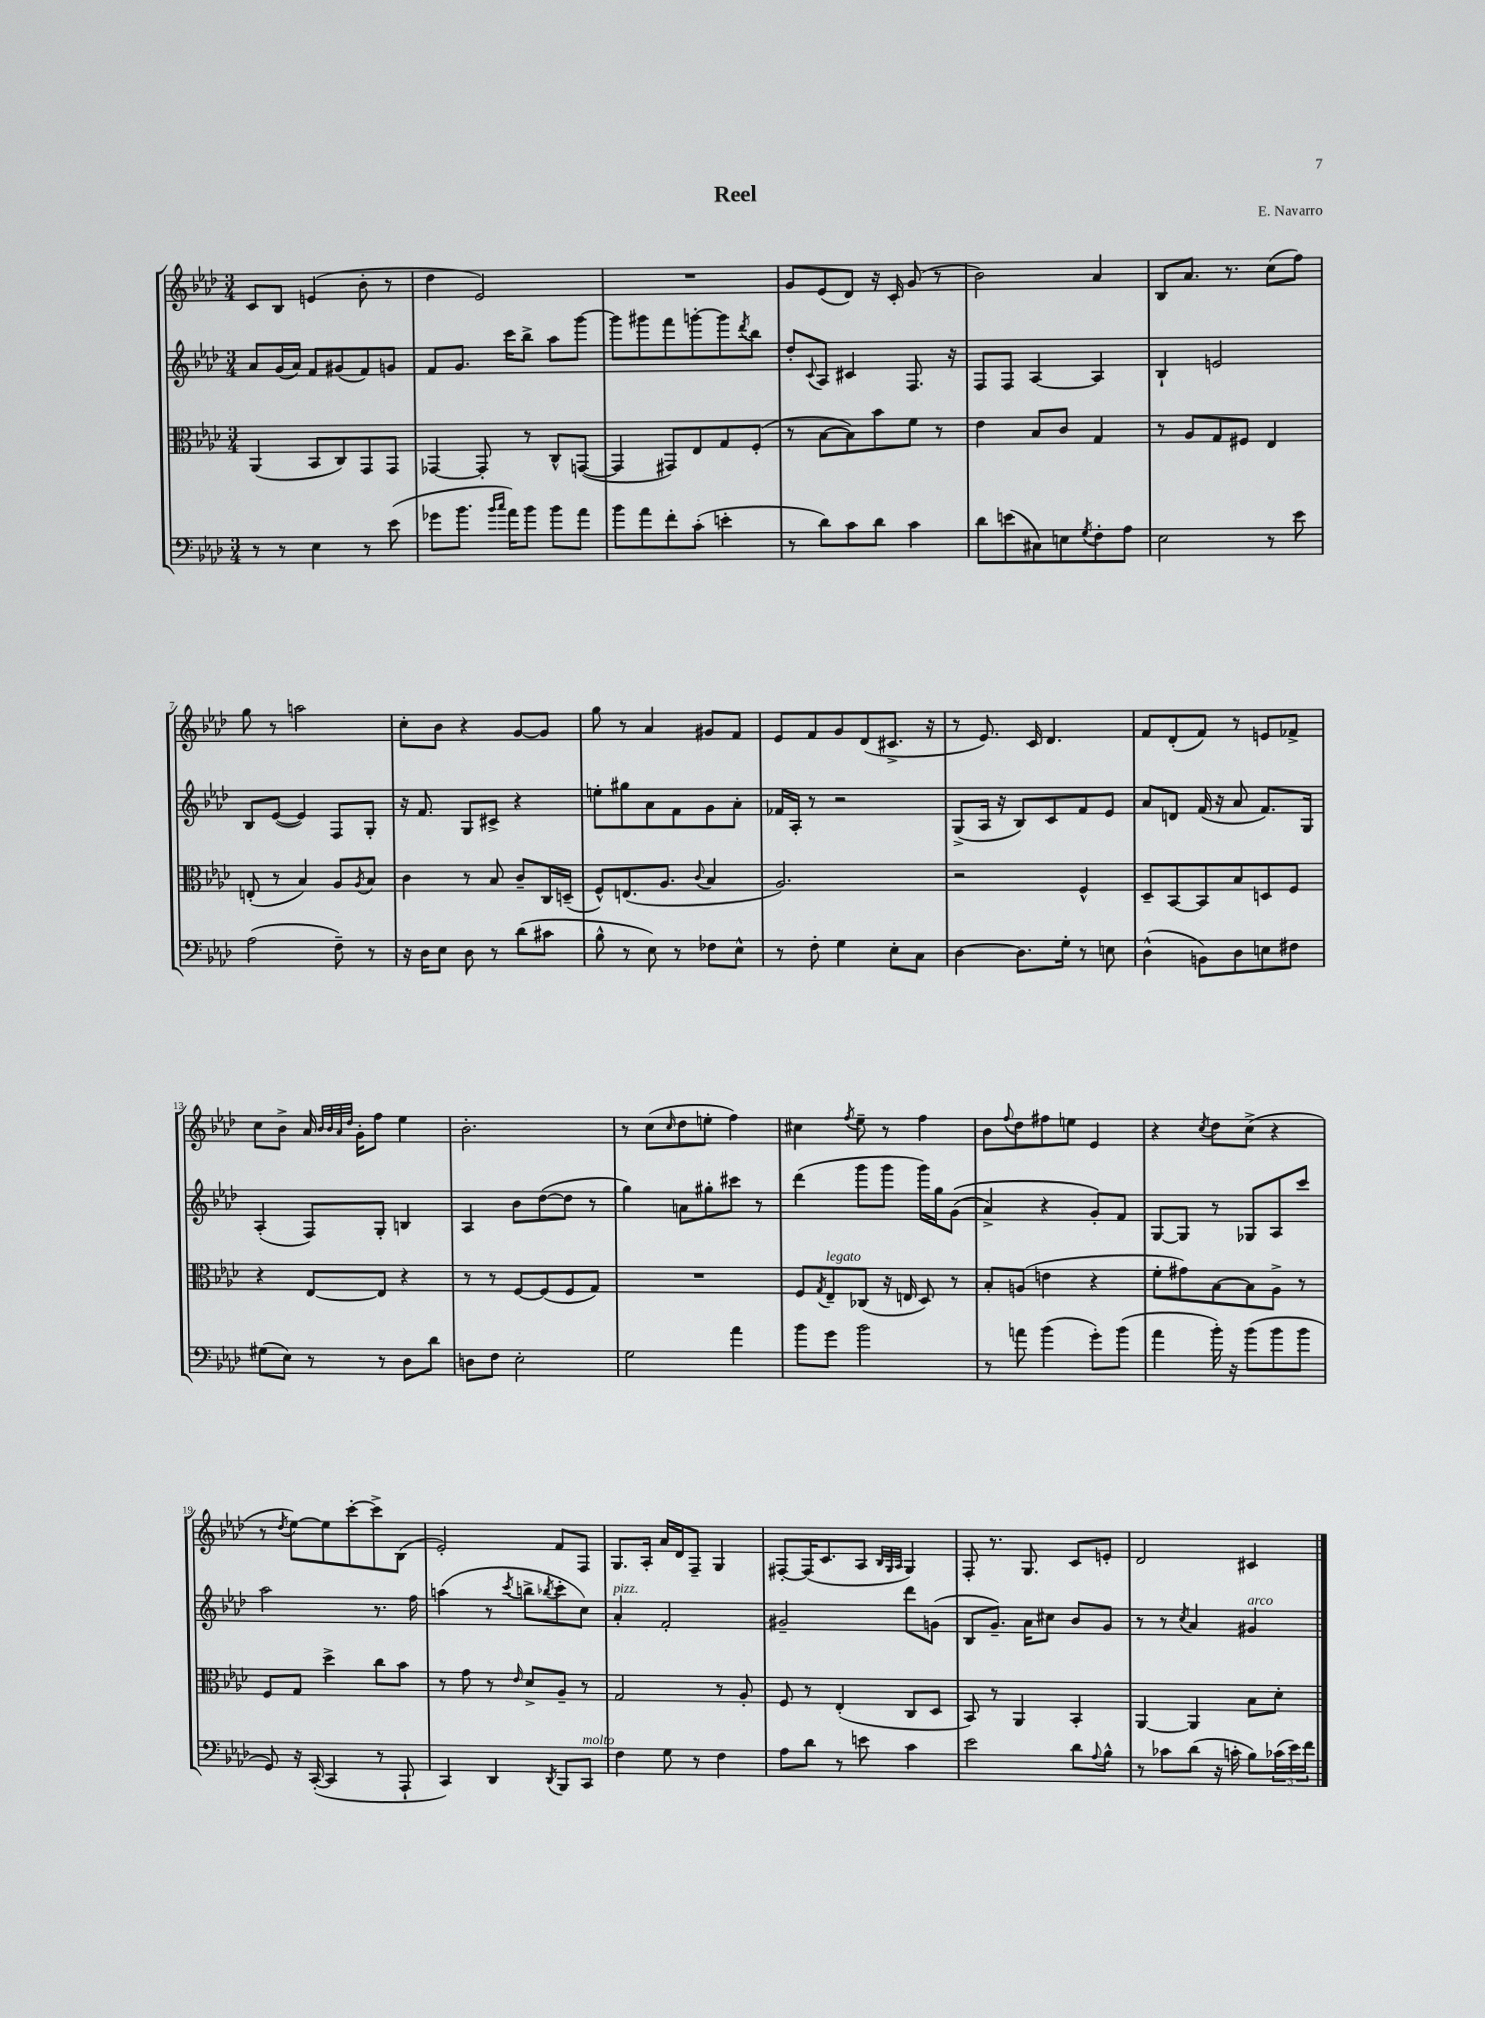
\header { title = "Reel" composer = "E. Navarro" }
<<
\new StaffGroup <<
\new Staff = "s0" {
    \clef treble \key aes \major \numericTimeSignature \time 3/4
    c'8 bes8 e'4( bes'8-. r8 |
    des''4 ees'2) |
    R2. |
    g'8 ees'8( des'8) r16 c'16-. g'8( r8 |
    bes'2) aes'4 |
    bes8 aes'8. r8. c''8( f''8) |
    g''8 r8 a''2 |
    c''8-. bes'8 r4 g'8~ g'8 |
    g''8 r8 aes'4 gis'8 f'8 |
    ees'8 f'8 g'8 des'8( cis'8.-> r16 |
    r8 ees'8.) c'16 des'4. |
    f'8 des'8-.( f'8) r8 e'8 fes'8-> |
    c''8 bes'8-> aes'16 \grace { bes'32 bes'32 aes'32 des''32 } g'16-. f''8 ees''4 |
    bes'2.-. |
    r8 c''8( \grace { c''16 } des''8 e''8-. f''4) |
    cis''4 \acciaccatura { f''8 } ees''8-- r8 f''4 |
    bes'8 \appoggiatura { f''8 } des''8 fis''8 e''8 ees'4 |
    r4 \acciaccatura { c''8 } des''8 c''8->( r4 |
    r8 \acciaccatura { des''8 } ees''8~) ees''8 c'''8~-. c'''8-> bes8( |
    ees'2-.) f'8 f8 |
    g8. aes16-. aes'16 des'16 f8-- g4 |
    fis8~-. fis16( c'8. aes8 \grace { bes32 g32 aes32 } g4) |
    f8-. r8. g8. c'8 e'8-. |
    des'2 cis'4 \bar "|." |
}
\new Staff = "s1" {
    \clef treble \key aes \major \numericTimeSignature \time 3/4
    aes'8 g'16( aes'16) f'8 gis'8( f'8) g'8 |
    f'8 g'8. c'''16 bes''8-> aes''8 g'''8~ |
    g'''8 gis'''8 f'''8 g'''8~-. g'''8 \acciaccatura { des'''8 } bes''8 |
    des''8-. \appoggiatura { c'8 } aes8 cis'4 f8. r16 |
    f8 f8 aes4~ aes4 |
    bes4-! e'2 |
    bes8 ees'8~( ees'4) f8 g8-. |
    r16 f'8. g8 cis'8-> r4 |
    e''8-. gis''8 aes'8 f'8 g'8 aes'8-. |
    fes'16 aes16-. r8 r2 |
    g8->( aes16 r16 bes8) c'8 f'8 ees'8 |
    aes'8 d'8 f'16( r16 aes'8 f'8.) g16 |
    aes4-.( f8) g8-. b4 |
    aes4 bes'8 des''8~( des''8 r8 |
    g''4) a'8 gis''8-. cis'''8 r8 |
    des'''4( g'''8 g'''8 g'''16) g''16 g'8(\( |
    aes'4->) r4 g'8-.\) f'8 |
    g8~ g8 r8 ges8 aes8 c'''8 |
    aes''2 r8. f''16 |
    a''4( r8 \acciaccatura { c'''8 } b''8-> \acciaccatura { bes''8 } c'''8-. c''8) |
    aes'4-.^\markup { \italic "pizz." } f'2-. |
    gis'2-- des'''8 g'8( |
    bes8 g'8.--) aes'16 cis''8 bes'8 g'8 |
    r8 r8 \acciaccatura { c''8 } aes'4 gis'4^\markup { \italic "arco" } \bar "|." |
}
\new Staff = "s2" {
    \clef alto \key aes \major \numericTimeSignature \time 3/4
    aes,4( bes,8 c8) g,8 g,8 |
    ges,4~ ges,8-. r8 c8-^ g,8~( |
    g,4 gis,8) ees8 g8 f8-.( |
    r8 bes8~ bes8) bes'8 f'8 r8 |
    ees'4 bes8 c'8 g4 |
    r8 aes8 g8 fis8 ees4 |
    e8-.( r8 bes4) aes8 \acciaccatura { aes8 } bes8 |
    c'4 r8 bes8 c'8-- c16 d16--( |
    f8-^) e8.( aes8. \appoggiatura { c'8 } bes4 |
    aes2.) |
    r2 f4-^ |
    des8-- bes,8~ bes,8 bes8 d8 f8 |
    r4 ees8~ ees8 r4 |
    r8 r8 f8~ f8( f8 g8) |
    R2. |
    f8 \acciaccatura { g8 } ees8--^\markup { \italic "legato" } ces8( r16 e16 des8) r8 |
    bes8-. a8( e'4 r4 |
    f'8-. gis'8) bes8~ bes8 aes8-> r8 |
    f8 g8 des''4-> c''8 bes'8 |
    r8 g'8 r8 \grace { ees'16 } des'8-> aes8-- r8 |
    g2 r8 aes8-. |
    f8 r8 ees4-.( c8 des8 |
    bes,8) r8 aes,4 bes,4-. |
    aes,4~ aes,4 bes8 des'8-. \bar "|." |
}
\new Staff = "s3" {
    \clef bass \key aes \major \numericTimeSignature \time 3/4
    r8 r8 ees4 r8 ees'8( |
    ges'8 bes'8. \grace { bes'16 c''16 } aes'16) bes'8 bes'8 aes'8 |
    bes'8 aes'8 f'8-. c'8-.( e'4-. |
    r8 des'8) c'8 des'8 c'4 |
    des'8 e'8( cis8) e8 \acciaccatura { g8 } f8-. aes8 |
    ees2 r8 ees'8 |
    aes2( f8--) r8 |
    r16 des16 ees8 des8 r8 des'8( cis'8 |
    bes8-^ r8 ees8) r8 fes8 ees8-^ |
    r8 f8-. g4 ees8-. c8 |
    des4~ des8. g16-. r8 e8 |
    des4-^( b,8) des8 e8 fis8 |
    gis8( ees8) r8 r8 des8 des'8 |
    d8 f8 ees2-. |
    g2 aes'4 |
    bes'8 g'8 bes'2 |
    r8 a'8 bes'4( g'8-.) bes'8( |
    aes'4 bes'16-.) r16 bes'8( bes'8 bes'8 |
    g,8) r16 c,16~-.( c,4 r8 aes,,8-! |
    c,4) des,4 \acciaccatura { des,8 } bes,,8 c,8^\markup { \italic "molto" } |
    f4 g8 r8 f4 |
    aes8 des'8 r8 e'8 c'4 |
    ees'2 des'8 \appoggiatura { aes8 } bes8-^ |
    r8 ces'8 des'8( r16 c'16-. bes8) \tuplet 3/2 { ces'16( ees'16) f'16 } \bar "|." |
}
>>
>>
